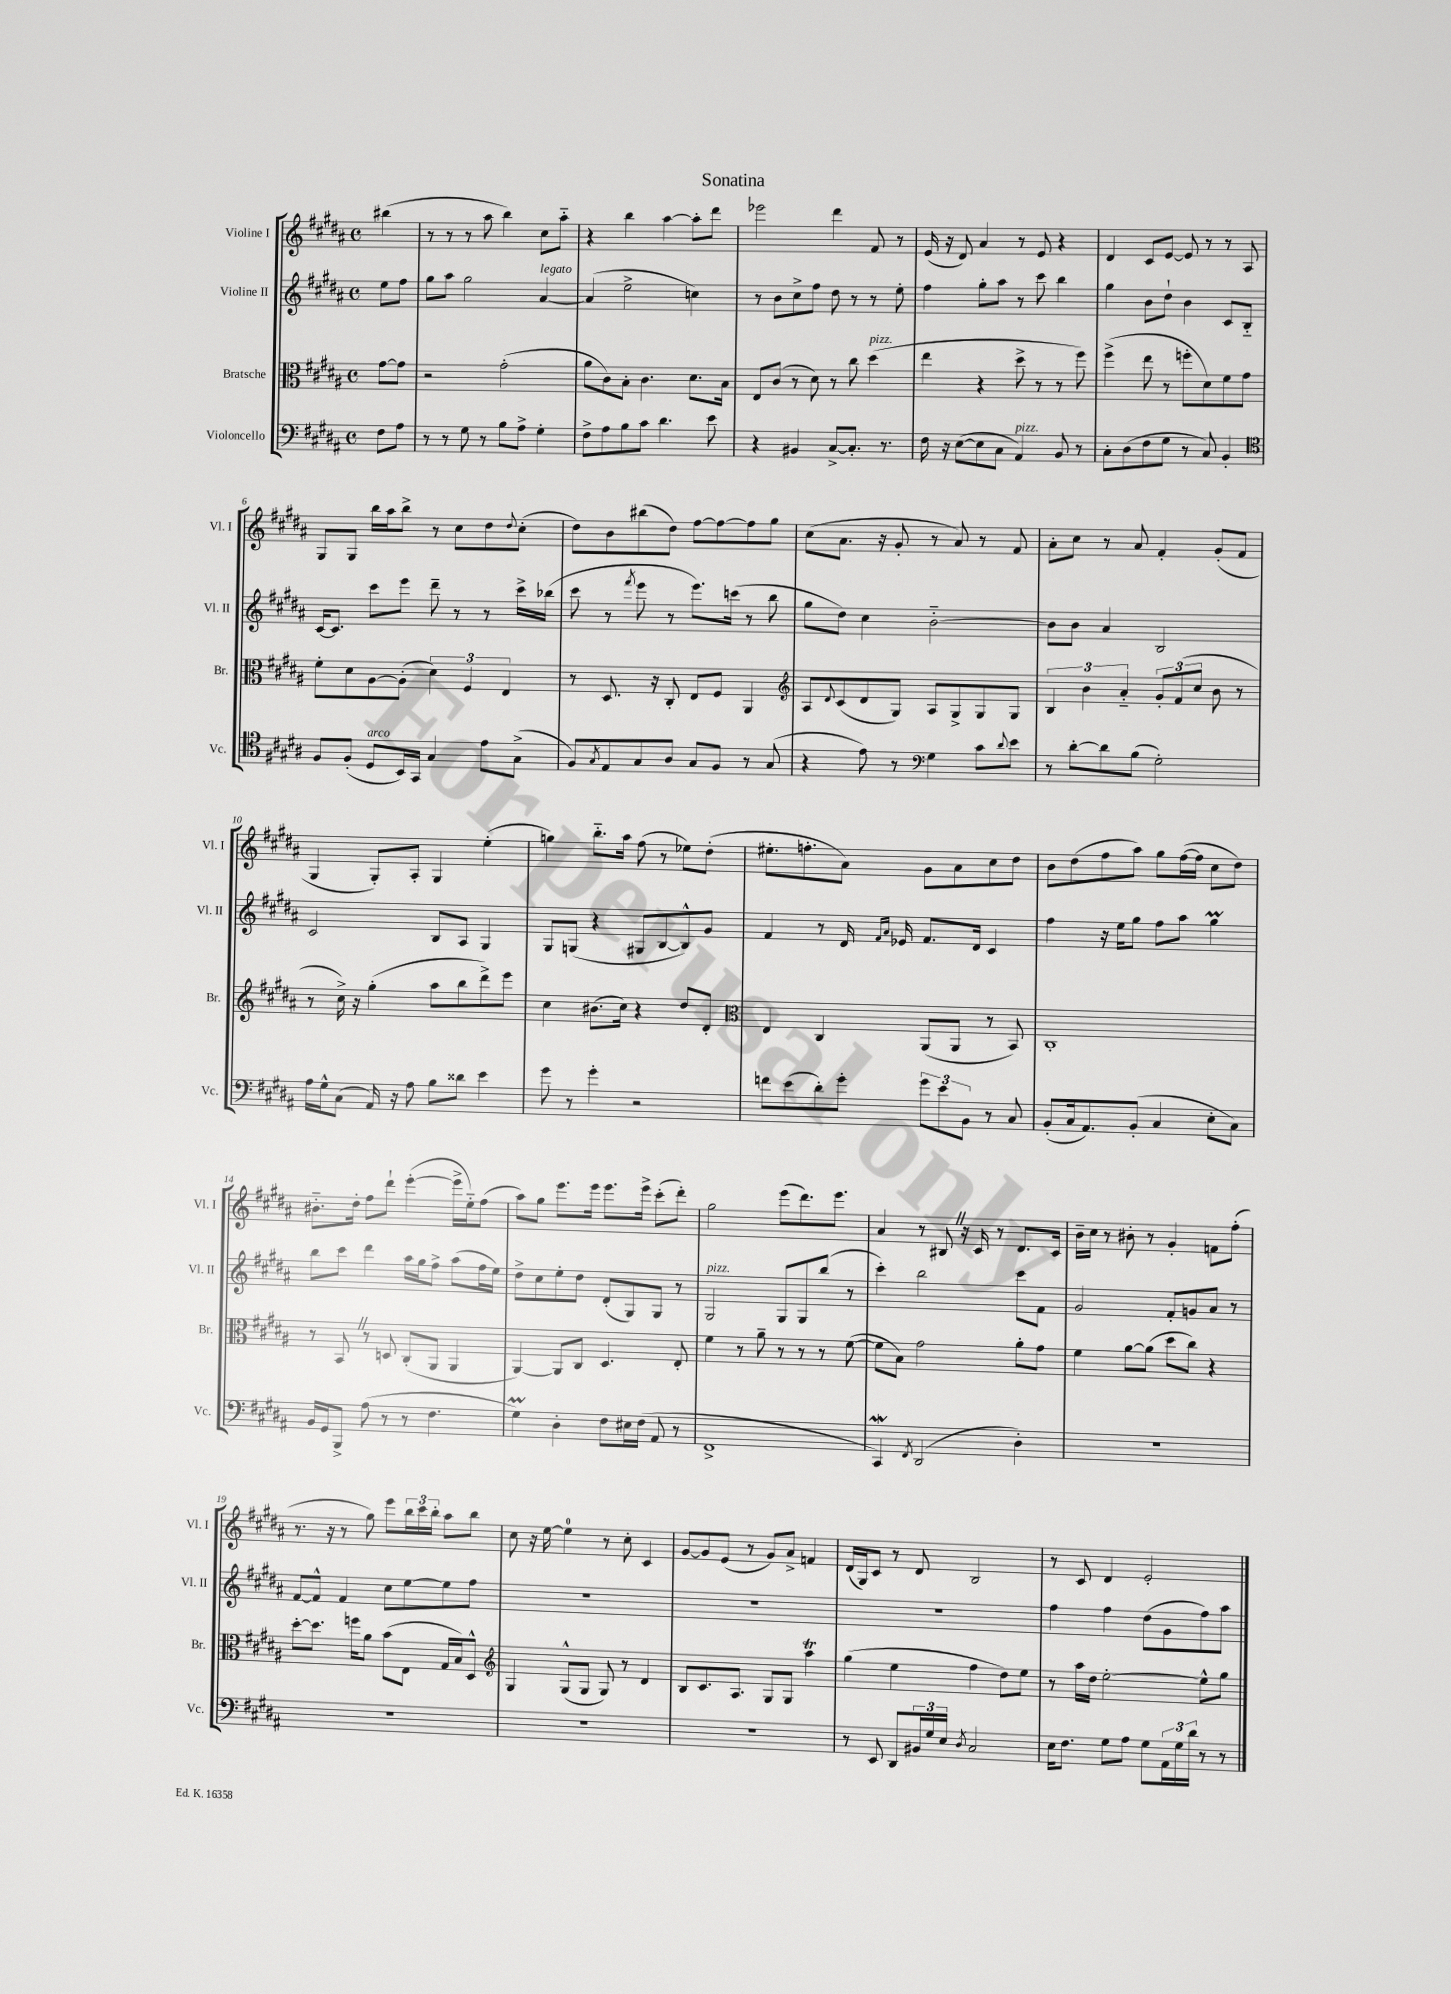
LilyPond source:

\header { title = "Sonatina" }
<<
\new StaffGroup <<
\new Staff = "s0" \with { instrumentName = "Violine I" shortInstrumentName = "Vl. I" } {
    \clef treble \key b \major \defaultTimeSignature \time 4/4 \partial 4
    bis''4( |
    r8 r8 r8 ais''8 b''4) cis''8 ais''8-_ |
    r4 b''4 ais''4~ ais''8-. dis'''8 |
    ees'''2 dis'''4 fis'8 r8 |
    e'16( r16 dis'8) ais'4 r8 e'8 r4 |
    dis'4 cis'8 e'8~ e'8 r8 r8 ais8 |
    gis8 gis8 b''16 ais''16 b''8-> r8 cis''8 dis''8 \appoggiatura { dis''8 } cis''8-.( |
    dis''8) b'8 bis''8( dis''8) fis''8~ fis''8~ fis''8 gis''8 |
    cis''8( ais'8. r16 gis'8-. r8 ais'8) r8 fis'8 |
    ais'8-. cis''8 r8 ais'8 fis'4-. gis'8-.( fis'8 |
    gis4 gis8-.) ais8-. gis4 e''4-.( |
    g''4) b''8.-_ ais''16 fis''8( r8 ees''8) dis''8-.( |
    eis''8.-. f''8.-. ais'8) gis'8 ais'8 cis''8 dis''8 |
    b'8 dis''8( fis''8 ais''8) gis''8 fis''16~( fis''16 cis''8 dis''8) |
    bis'8.-_ dis''16-. fis''8 dis'''8-! e'''4~-.( e'''16-> e''16-_) fis''8( |
    ais''8) gis''8 e'''8. e'''16 e'''8. e'''16-> cis'''8-.( dis'''8-.) |
    gis''2 e'''8( dis'''8.) e'''8. |
    ais'4 r8 bis8 \once \override BreathingSign.text = \markup { \musicglyph "scripts.caesura.straight" } \breathe r16 cis'16 r8 dis'8. cis'16 |
    b'16-- cis''16 r8 bis'8-. r8 gis'4-. f'8 fis''8-.( |
    r8. r16 r8 gis''8) e'''8 \tuplet 3/2 { b''16 cis'''16 b''16-. } ais''8 b''8 |
    cis''8 r16 e''16~ e''4-0 r8 cis''8-. cis'4 |
    gis'8~ gis'8 e'8( r8 gis'8) ais'8-> f'4 |
    dis'16( gis16) cis'8 r8 dis'8 b2 |
    r8 cis'8 dis'4 e'2-. \bar "|." |
}
\new Staff = "s1" \with { instrumentName = "Violine II" shortInstrumentName = "Vl. II" } {
    \clef treble \key b \major \defaultTimeSignature \time 4/4 \partial 4
    e''8 fis''8 |
    gis''8 ais''8 gis''2 ais'4~^\markup { \italic "legato" } |
    ais'4( e''2-> c''4) |
    r8 b'8 cis''8-> fis''8 dis''8 r8 r8 e''8-. |
    fis''4 gis''8-. ais''8 r8 cis'''8 b''4 |
    gis''4 b'8 dis''8-! b'4 cis'8 b8-_ |
    cis'16~ cis'8. cis'''8 e'''8 dis'''8-- r8 r8 cis'''16-> bes''16( |
    cis'''8 r8 \acciaccatura { fis'''8 } e'''8 r8 e'''8.) c'''16( r8 b''8 |
    gis''8 dis''8) cis''4 b'2~-_ |
    b'8 b'8 ais'4 b2 |
    cis'2 b8 ais8 gis4 |
    gis8 g8( r4 gis8 b8~ b8-^) gis'8 |
    fis'4 r8 dis'16 \grace { fis'16 ais'16 } ees'16 fis'8. dis'16 cis'4 |
    fis''4 r16 e''16 gis''8 fis''8 ais''8 gis''4\prall |
    b''8 cis'''8 dis'''4 ais''16 gis''16 fis''8-> ais''8( fis''16 e''16) |
    dis''8-> cis''8 e''8-. dis''8 dis'8-.( gis8) gis8 r8 |
    gis2^\markup { \italic "pizz." } gis8 gis8 b''8( r8 |
    cis'''4-.) b''2 cis'''8 fis'8 |
    gis'2 fis'8-. g'8 ais'8 r8 |
    fis'8~ fis'8-^ fis'4 cis''8 e''8~ e''8 fis''8 |
    R1 |
    R1 |
    R1 |
    fis''4 fis''4 dis''8( gis'8 fis''8) ais''8 \bar "|." |
}
\new Staff = "s2" \with { instrumentName = "Bratsche" shortInstrumentName = "Br." } {
    \clef alto \key b \major \defaultTimeSignature \time 4/4 \partial 4
    gis'8~ gis'8 |
    r2 gis'2-.( |
    ais'8 cis'8) b8-. cis'4. dis'8. b16 |
    e8 cis'8( r8 dis'8) r8 cis''8 dis''4^\markup { \italic "pizz." }( |
    e''4 r4 dis''8-> r8 r8 fis''8) |
    fis''4->( e''8 r8 f''8-. dis'8) fis'8 gis'8 |
    fis'8-. dis'8 ais8~ ais8-.( \tuplet 3/2 { dis'4) fis4 e4 } |
    r8 dis8. r16 cis8-. e8 fis8 ais,4 |
    \clef treble ais8 \appoggiatura { dis'8 } cis'8( dis'8 gis8) ais8 gis8-> gis8 gis8 |
    \tuplet 3/2 { b4 b'4 ais'4-_ } \tuplet 3/2 { gis'8-. fis'8( cis''8 } b'8 r8 |
    r8 cis''16->) r16 gis''4-.( ais''8 b''8 dis'''8->) e'''8 |
    cis''4 bis'8.( cis''16) r4 dis''8 dis'8-. |
    \clef alto e4 cis4 ais,8( ais,8 r8 b,8) |
    cis1-. |
    r8 b,8 \once \override BreathingSign.text = \markup { \musicglyph "scripts.caesura.straight" } \breathe r8 d8 cis8-.( ais,8 ais,4 |
    ais,4~) ais,8 cis8 dis4. e8-. |
    fis'4 r8 ais'8-- r8 r8 r8 fis'8~( |
    fis'8 b8) gis'2 ais'8-. gis'8 |
    fis'4 ais'8~ ais'8( dis''8 cis''8) r4 |
    dis''8~-. dis''8. f''16 ais'8 b'8( e8 gis16 b16) dis8-^ |
    \clef treble gis4 gis8-^( gis8 gis8) r8 dis'4 |
    b8 cis'8. ais8. gis8 gis8 ais''4\trill |
    gis''4( e''4 fis''4 dis''8) e''8 |
    r8 ais''16 dis''16 e''2~-. e''8-^ gis''8 \bar "|." |
}
\new Staff = "s3" \with { instrumentName = "Violoncello" shortInstrumentName = "Vc." } {
    \clef bass \key b \major \defaultTimeSignature \time 4/4 \partial 4
    fis8 ais8 |
    r8 r8 gis8 r8 b8 ais8-> gis4-. |
    fis8-> ais8 b8 cis'8 dis'4. e'8 |
    r4 bis,4 cis8~-> cis8.-. r8. |
    fis16 r16 e8~( e8 cis8 ais,4^\markup { \italic "pizz." }) b,8 r8 |
    cis8-. dis8( fis8 gis8 r8 cis8) b,4-. |
    \clef tenor fis8 fis8-.( dis8^\markup { \italic "arco" } b,16) gis,16 gis4 e'8 gis8->( |
    fis8) \acciaccatura { gis8 } e8 gis8 ais8 gis8 fis8 r8 gis8( |
    r4 e'8) r8 \clef bass gis4 cis'8 \appoggiatura { dis'8 } e'8 |
    r8 dis'8~-. dis'8 b8( gis2-.) |
    ais16 gis16-^ cis8( ais,16) r16 ais8 b8 disis'8 e'4 |
    gis'8 r8 gis'4-. r2 |
    f'8 e'8( dis'8-.) gis'8-. \tuplet 3/2 { gis'8 e'8 b,8 } r8 cis8 |
    b,8-.( cis16 ais,8.) b,8-.( cis4 e8-. cis8) |
    b,16 gis,16 b,,8-> ais8( r8 r8 fis4. |
    gis4\prall) dis4-. fis8 eis16 fis16( ais,8 r8 |
    fis,1-> |
    cis,4\mordent) \acciaccatura { fis,8 } dis,2( dis4-.) |
    R1 |
    R1 |
    R1 |
    R1 |
    r8 e,8 dis,8 \tuplet 3/2 { bis,16 gis16 e16 } \acciaccatura { dis8 } cis2 |
    e16 fis8. gis8 ais8 gis8 \tuplet 3/2 { ais,16 gis16 dis'16 } r8 r8 \bar "|." |
}
>>
>>
